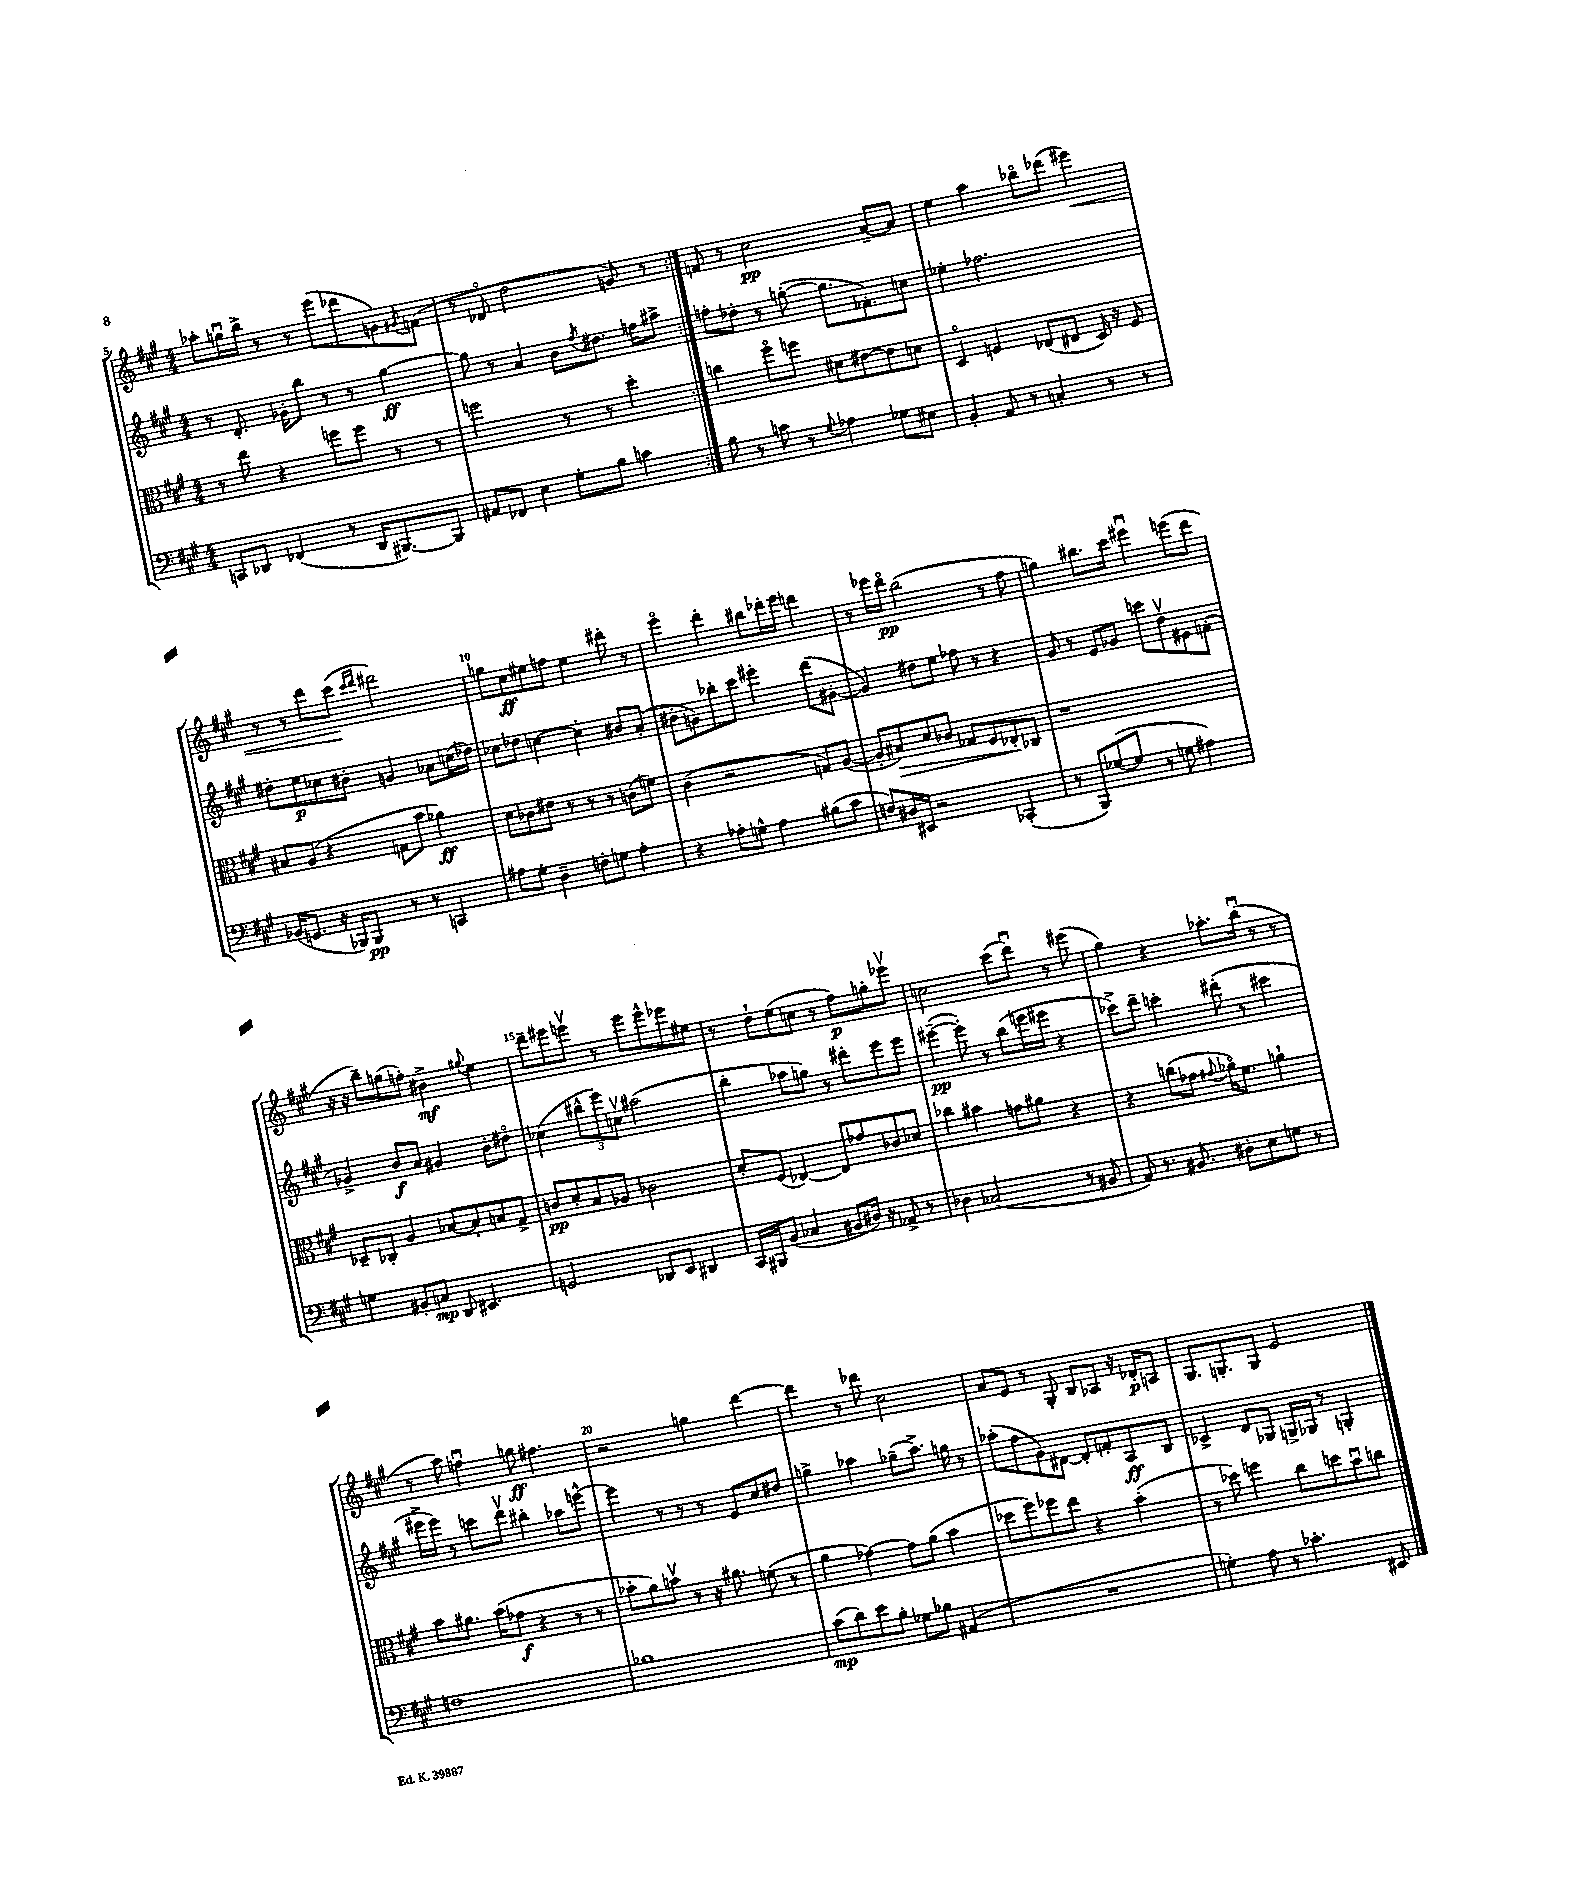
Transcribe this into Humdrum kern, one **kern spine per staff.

**kern	**dynam	**kern	**dynam	**kern	**dynam	**kern	**dynam
*part4	*part4	*part3	*part3	*part2	*part2	*part1	*part1
*staff4	*staff4	*staff3	*staff3	*staff2	*staff2	*staff1	*staff1
*clefF4	*	*clefC3	*	*clefG2	*	*clefG2	*
*k[f#c#g#]	*	*k[f#c#g#]	*	*k[f#c#g#]	*	*k[f#c#g#]	*
*M4/4	*	*M4/4	*	*M4/4	*	*M4/4	*
=5	=5	=5	=5	=5	=5	=5	=5
8CCn/L	.	8r	.	8r	.	8aa-X'\L	.
8DD-X/J	.	8ee\	.	8.d'/	.	16ggnu\L	.
.	.	.	.	.	.	16bb^\JJ	.
(4FF-X/	.	4r	.	.	.	8r	.
.	.	.	.	16g-X'\KL	.	.	.
.	.	.	.	8bb\J	.	8r	.
8r	.	8ffn\L	.	8r	.	(8eee\L	.
16DD-/KL	.	8ff\J	.	8r	.	8ddd-X\	.
[8.BBB#X/)	.	.	.	.	.	.	.
.	.	8r	.	[4gg#\	ff	8gn\)	.
.	.	.	.	.	.	8qg#X/	.
8BBB#/J]	.	8r	.	.	.	(8fn\J	.
=6	=6	=6	=6	=6	=6	=6	=6
8AA#X/L	.	2ffn\	.	8gg#\]	.	8r	.
8FF-X/J	.	.	.	8r	.	8d-X/	.
4E\	.	.	.	4a/	.	2dd\	.
8G#'\L	.	8r	.	8b\L	.	.	.
.	.	.	.	8qff#/	.	.	.
8B\J	.	8r	.	8.dd#X\J	.	.	.
4cn\	.	4dd'\	.	.	.	8gn/)	.
.	.	.	.	16ffn\KL	.	.	.
.	.	.	.	8aa#X^\J	.	8r	.
=7:|!	=7:|!	=7:|!	=7:|!	=7:|!	=7:|!	=7:|!	=7:|!
8B\	.	4ccn\	.	8ffn'\L	.	8fn/	.
8r	.	.	.	8dd-X'\J	.	8r	.
8cn\	.	8ff#\L	.	8r	.	2cc#\	pp
8r	.	8ffn\J	.	([8ggn'\	.	.	.
8qqG#/	.	.	.	.	.	.	.
4A-X\	.	8d#X\L	.	8.gg\L]	.	.	.
.	.	[8e#X\	.	.	.	.	.
.	.	.	.	8.f-X'\)	.	.	.
8G-X\L	.	8e#\]	.	.	.	[8a~/L	.
8E#X\J	.	8dn\J	.	8ccn\J	.	8a/J]	.
=8	=8	=8	=8	=8	=8	=8	=8
4BB'/	.	4D/	.	4ee-X'\	.	4ee\	.
8AA/	.	4Fn/	.	2.ff-X\	.	4aa\	.
8r	.	.	.	.	.	.	.
4Cn'/	.	(8E-X/L	.	.	.	8bb-X\L	.
.	.	8E#X/J	.	.	.	(8ddd-X\J	.
!	!	!	!	!	!	!	!LO:HP:b
8r	.	16D/)	.	.	.	4eee#X\)	<
.	.	16r	.	.	.	.	.
8r	.	8F/	.	.	.	.	.
!!LO:LB:g=z
=9	=9	=9	=9	=9	=9	=9	=9
(16BB-X/KL	.	8B#X/L	.	8dd#X'\L	.	8r	.
8.GGn/J	.	.	.	.	.	.	.
.	.	(8A/J	.	8ee\	p	8r	.
16r	.	4r	.	8cc-X\	.	8ddd\L	.
16BBB-X/KL)	.	.	.	.	.	.	.
8BBB-/J	pp	.	.	8b#X'\J	.	(8ccc#\J	.
.	.	.	.	.	.	16qqccc#/LL	.
.	.	.	.	.	.	16qqddd/JJ	.
8r	.	8Gn\L	.	4gn/	.	2ddd#X\)	[
8r	.	8b\J	.	.	.	.	.
4CCn/	.	4a-X\)	ff	8a-X\L	.	.	.
.	.	.	.	(16ccn\L	.	.	.
.	.	.	.	16dd-X\JJ)	.	.	.
=10	=10	=10	=10	=10	=10	=10	=10
8A#X\L	.	8d\L	.	8cc-X\L	.	8ggn\L	.
8G#'\J	.	8c-X\	.	8dd-X\J	.	8cc#\	ff
4D~\	.	8e#X\J	.	[4ccn\	.	8ee#X\	.
.	.	8r	.	.	.	8ffn\J	.
8Fn'\L	.	8r	.	4cc'\]	.	4ee#\	.
8Gn\J	.	8r	.	.	.	.	.
4A#'\	.	(8cn\L	.	8b#X/L	.	8ddd#X'\	.
.	.	8fn\J)	.	(8a'/J	.	8r	.
=11	=11	=11	=11	=11	=11	=11	=11
4r	.	(4c#\	.	8b#X'\L	.	4eee\	.
.	.	.	.	8gn\)	.	.	.
8A-X'\L	.	2r	.	8bb-X'\	.	4ddd'\	.
8Gn^^\J	.	.	.	8ccc#\J	.	.	.
4A-\	.	.	.	4eee#X'\	.	8bb#X\L	.
.	.	.	.	.	.	16ddd-X'\L	.
.	.	.	.	.	.	16eee\JJ	.
(8B#X\L	.	8Gn/L)	.	(8ddd\L	.	4dddn\	.
8c#\J	.	([8A/J	.	[8g#X'\J	.	.	.
=12	=12	=12	=12	=12	=12	=12	=12
8Fn/L)	.	8A'/L]	.	4g#/])	.	8r	.
!	!	!	!LO:HP:b	!	!	!	!
16D#X/L	.	8B#X/)	>	.	.	16eee-X\LL	.
16EE#X/JJ	.	.	.	.	.	16ddd\JJ	pp
2r	.	8d/	.	8dd#X\L	.	(2bb\	.
.	.	8c-X/J	.	8ee\J	.	.	.
.	.	8G-X/L	.	8ff-X\	.	.	.
.	.	8F#/	.	8r	.	.	.
(4CC-X'/	.	8E-X'/	.	4r	.	8r	.
.	.	8C-X/J	]	.	.	8ff#\	.
=13	=13	=13	=13	=13	=13	=13	=13
8r	.	1r	.	8g#/	.	4ggn\)	.
8BBB/L)	.	.	.	8r	.	.	.
([8G-X/	.	.	.	8e/L	.	8.bb#X\L	.
8G-/J]	.	.	.	8g-X/J	.	.	.
.	.	.	.	.	.	16ccc#\Jk	.
8r	.	.	.	8cccn\L	.	4eee#Xu\	.
8Gn\	.	.	.	8ddv\	.	.	.
4A#X\)	.	.	.	8e#X\	.	(8eeen\L	.
.	.	.	.	(8fn'\J	.	8ddd\J	.
!!LO:LB:g=z
=14	=14	=14	=14	=14	=14	=14	=14
4Gn\	.	8D-X~/L	.	4g-X^/)	.	16r	.
.	.	.	.	.	.	16r	.
.	.	8C-X'/J	.	.	.	8bb~\L)	.
8BB#X'/L	.	4A/	.	8b/L	f	(8ggn\	.
8Cn/J	mp	.	.	8a/J	.	8ffn'\J)	.
8DD/	.	[8B-X/L	.	4g#X/	.	4b#X^\	mf
4.EE#X/	.	8B-'/]	.	.	.	.	.
.	.	.	.	.	.	8qqgg#X/	.
.	.	8Bn/	.	8b'\L	.	4ee\	.
.	.	8G#^/J	.	8dd#X\J	.	.	.
=15	=15	=15	=15	=15	=15	=15	=15
2GGn/	.	8cn/L	pp	(4cc-X\	.	8ddd~\L	.
.	.	8d'/	.	.	.	8eee#X\	.
.	.	8B/	.	12bb#X^^\L	.	8eeenv\J	.
.	.	.	.	12eee\)	.	.	.
.	.	8A-X/J	.	.	.	8r	.
.	.	.	.	12ccnv\J	.	.	.
8DD-X/L	.	2c-X\	.	(2aa#X\	.	8eee\L	.
8EE/J	.	.	.	.	.	8eee^^\	.
4DD#X/	.	.	.	.	.	8eee-X\	.
.	.	.	.	.	.	8ee#X\J	.
=16	=16	=16	=16	=16	=16	=16	=16
16CC#/LL	.	8d'/L	.	4bb'\	.	8r	.
16BBB#X/J	.	.	.	.	.	.	.
(8BB/J	.	(8F#/J	.	.	.	8dd`\L	.
4C-X/	.	[4E-X/)	.	8aa-X\L	.	(8ee\	.
.	.	.	.	8ggn\J)	.	8ccn\J	.
8BB#X/L	.	8E-/L]	.	8r	.	8r	.
16D#X/Jk)	.	8g-X/	.	8ddd#X'\L	.	8ff#\L)	p
16r	.	.	.	.	.	.	.
8AA-X^/	.	8c-X/	.	8eee\	.	8ggn'\	.
8r	.	8d-X/J	.	8eee\J	.	8eee-Xv\J	.
=17	=17	=17	=17	=17	=17	=17	=17
4D-X\	.	4cc-X\	.	([4eee#X~\	pp	2ccn\	.
(2C-X/	.	4b#X\	.	8eee#'\])	.	.	.
.	.	.	.	8r	.	.	.
.	.	8gn\L	.	(8bb\L	.	(8ccc#\L	.
.	.	8a#X\J	.	16eeen\L	.	8dddu\J)	.
.	.	.	.	16eee#X\JJ	.	.	.
8r	.	4r	.	4r	.	8r	.
8BB#X/	.	.	.	.	.	(8eee#X\	.
=18	=18	=18	=18	=18	=18	=18	=18
8AA/)	.	4r	.	8ccc-X^\L)	.	4gg#\)	.
8.r	.	.	.	8ddd~\J	.	.	.
.	.	(8ccn\L	.	4cccn'\	.	4r	.
8.BB#X/	.	.	.	.	.	.	.
.	.	8g-X\J	.	.	.	.	.
.	.	8qqg#X/	.	.	.	.	.
8D#X'\L	.	16a-X\KL)	.	(8ddd#X'\	.	8.aa-X'\L	.
.	.	8.f#\J	.	.	.	.	.
8E\	.	.	.	8r	.	.	.
.	.	.	.	.	.	(16bbu\Jk	.
8Gn\J	.	4an`\	.	4ccc#X\	.	8r	.
8r	.	.	.	.	.	8r	.
!!LO:LB:g=z
=19	=19	=19	=19	=19	=19	=19	=19
1Fn	.	8b\L	.	16eee#X^\LL	.	8r	.
.	.	.	.	16eee#\JJ)	.	.	.
.	.	8.a#X\J	.	8r	.	8aa\)	.
.	.	.	.	8cccn\L	.	4ffnu\	.
.	.	(16b\KL	.	.	.	.	.
.	.	8g-X\J	f	8dddv\J	.	.	.
.	.	4r	.	4bb#X'\	.	8ggn\	ff
.	.	.	.	.	.	4.ff#X\	.
.	.	8r	.	8aa-X\L	.	.	.
.	.	8r	.	[8eeen^^\J	.	.	.
=20	=20	=20	=20	=20	=20	=20	=20
1B-X	.	8b-X'\L	.	4eee\]	.	2r	.
.	.	8a\)	.	.	.	.	.
.	.	8bnv\J	.	8r	.	.	.
.	.	8r	.	8r	.	.	.
.	.	16r	.	8r	.	4ggn\	.
.	.	8.a#X\	.	.	.	.	.
.	.	.	.	8e/L	.	.	.
.	.	(8fn\	.	8cc#/	.	[4ddd\	.
.	.	8r	.	8dd#X/J	.	.	.
=21	=21	=21	=21	=21	=21	=21	=21
(8c#\L	mp	4a\	.	4ggn^\	.	4ddd\]	.
8d\)	.	.	.	.	.	.	.
8e\	.	[4g-X\)	.	4aa-X\	.	8r	.
8B'\J	.	.	.	.	.	8ddd-X\	.
8G-X\L	.	8g-\L]	.	(8gg-X~\L	.	2cc#\	.
8B-X\J	.	(8a\J	.	8.aa-^\J)	.	.	.
(4AA#X/	.	4b\	.	.	.	.	.
.	.	.	.	16ggn\	.	.	.
.	.	.	.	8r	.	.	.
=22	=22	=22	=22	=22	=22	=22	=22
1r	.	8dd-X\L	.	(8aa-X'\L	.	8a/L	.
.	.	8ff#\)	.	8ff#\	.	8e/J	.
.	.	8ff-X\	.	8g#\)	.	8r	.
.	.	8ee\J	.	[8d#X\J	.	8G#'/	.
.	.	4r	.	8d#'/L]	.	8B/L	.
.	.	.	.	8fn'/	.	8A-X/J	.
.	.	(4b'\	.	8A/	ff	16r	.
.	.	.	.	.	.	16d-X'/KL	p
.	.	.	.	8B/J	.	8An/J	.
=23	=23	=23	=23	=23	=23	=23	=23
4Gn'\)	.	8r	.	4c-X^/	.	8.G#/L	.
.	.	8dd-X\)	.	.	.	.	.
.	.	.	.	.	.	8.Gn'/	.
8A\	.	4ffn\	.	8d/L	.	.	.
8r	.	.	.	8G-X/J	.	8G/J	.
4.c-X'\	.	8cc#\L	.	16Gn^/LL	.	2e/	.
.	.	.	.	16G-X/JJ	.	.	.
.	.	8ddn\	.	8r	.	.	.
.	.	8bu\	.	4Gn'/	.	.	.
8EE#X/	.	8ccn\J	.	.	.	.	.
==	==	==	==	==	==	==	==
*-	*-	*-	*-	*-	*-	*-	*-
